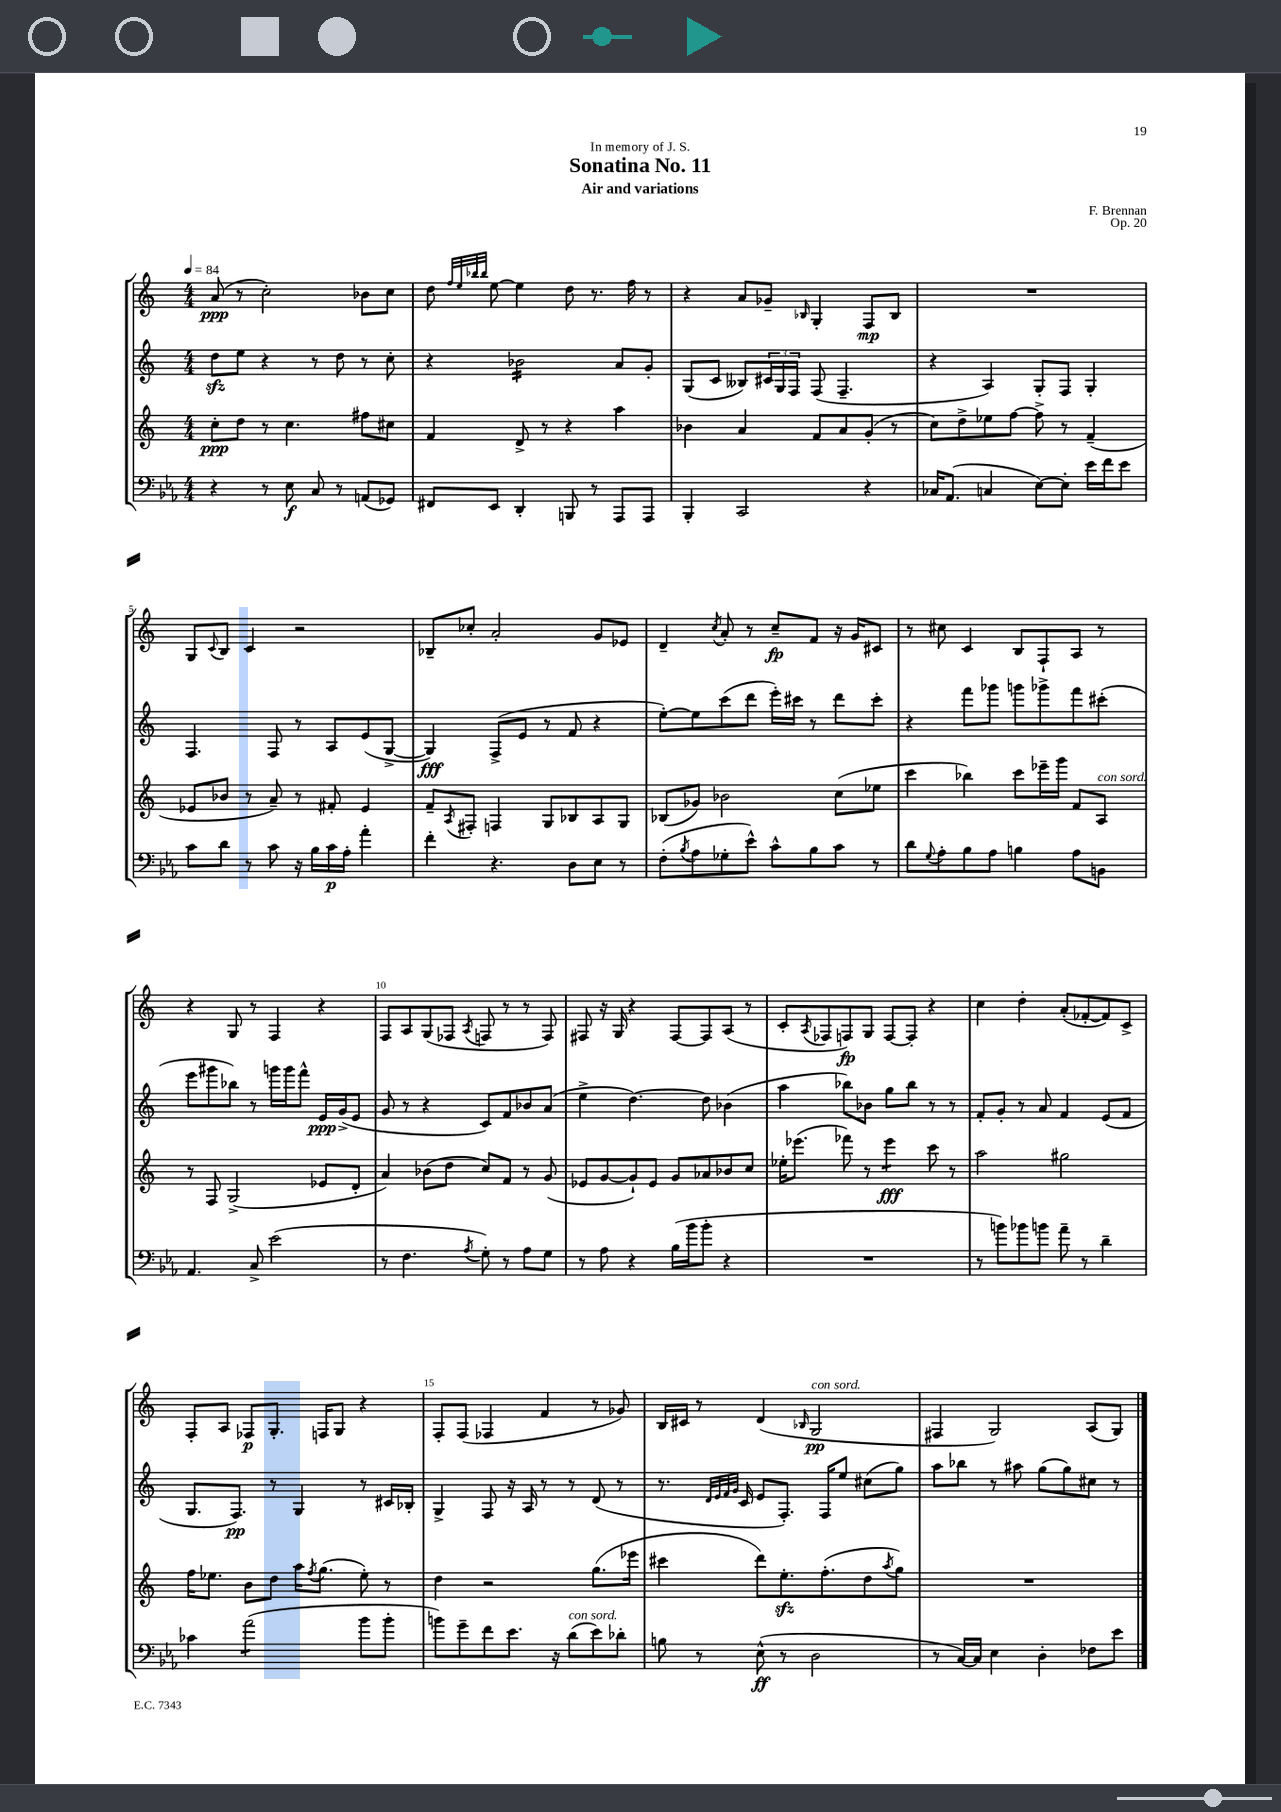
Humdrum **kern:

**kern	**kern	**kern	**kern
*staff4	*staff3	*staff2	*staff1
*clefF4	*clefG2	*clefG2	*clefG2
*k[b-e-a-]	*k[]	*k[]	*k[]
*M4/4	*M4/4	*M4/4	*M4/4
*MM84	*MM84	*MM84	*MM84
4r	8cc'	8dd	(8a
.	8dd	8ee	8r
8r	8r	4r	2cc')
8E-	4.cc	.	.
8C	.	8r	.
8r	.	8dd	.
(8AA	8ff#	8r	8b-
8GG-)	8cc#	8cc'	8cc
=	=	=	=
8FF#	4f	4r	8dd
.	.	.	32qqff
.	.	.	32qqee
.	.	.	32qqbb-
.	.	.	32qqbb-
8EE-	.	.	[8ee
4DD'	8d^	2b-	4ee]
.	8r	.	.
8BBB	4r	.	8dd
8r	.	.	8.r
8AAA-	4aa	8a	.
.	.	.	16ff
8AAA-	.	8g'	8r
=	=	=	=
4BBB-'	4b-	(8G	4r
.	.	8c	.
2CC	4a	8B--)	8a
.	.	24c#	8g-~
.	.	24G	.
.	.	24F	.
.	.	.	16qqB-
.	8f	(8F	4G'
.	8a	4.F~	.
4r	(8g'	.	8F
.	8r	.	8B-
=	=	=	=
16C-	8cc)	4r	1r
(8.AA-	.	.	.
.	8dd^	.	.
4C	8ee-	4A)	.
.	[8ff	.	.
[8E-)	8ff^]	8G'	.
8E-']	8r	8F	.
16e-	(4f~	4G'	.
16f	.	.	.
8e-	.	.	.
=	=	=	=
8c	8e-	4.F	8G
.	.	.	8qqc
8d	8b-	.	8B
8r	8r	.	4c
8c	8a~)	8F	.
16r	8r	8r	2r
16B-	.	.	.
16c	8f#'	8A	.
16A-'	.	.	.
4a-'	4e-	(8e	.
.	.	[8G^	.
=	=	=	=
4f'	8f~	4G])	8B-~
.	8qA	.	.
.	8F#'	.	8cc-'
4.r	4F	(8F^	2a'
.	.	8e	.
.	8G	8r	.
8D	8B-	8f	.
8E-	8A	4r	8g
8r	8G	.	8e-
=	=	=	=
(8F'	(8B-	[8ee')	4d~
8qB-	.	.	.
8A-	8g-)	8ee]	.
.	.	.	8qcc
8G-'	2b-	(8ccc	8a'
8e-^^)	.	8ddd	8r
8c^^	.	16eee')	8cc~
.	.	16ccc#	.
8B-	.	8r	8f
8c	(8cc	8ddd	16r
.	.	.	16g
8r	8ee-	8ccc#'	8c#
=	=	=	=
8d	4ccc	4r	8r
8qqG	.	.	.
8A-'	.	.	8cc#
8B-	4bb-)	8fff	4c
8A-	.	8ggg-	.
4B	8ccc	8ggg	8B
.	16eee-~	8ggg-^	8F`
.	16ggg	.	.
8A-	8f	8fff	8A
8BB	8A	(8ccc#'	8r
=	=	=	=
4.AA-	8r	8eee	4r
.	8F	8ggg#	.
.	(2G^	8bb-)	8G
8C^	.	8r	8r
(2e-	.	16ggg	4F
.	.	16ggg	.
.	.	8fff^^	.
.	8e-	16e	4r
.	.	(16g^	.
.	8d'	8e	.
=	=	=	=
8r	4a)	8g	8F
4.F	.	8r	8A
.	(8b-	4r	(8G
.	8dd	.	8F-
8qA-	.	.	8qA
8G')	8cc)	8c)	8F
8r	8f	8f	8r
8A-	8r	8b-	8r
8G	(8g	(8a	8F)
=	=	=	=
8r	8e-	4ee^	8F#
8A-	[8g	.	16r
.	.	.	16G
4r	8g`])	[4.dd)	4r
.	8e-	.	.
(16B-	8g	.	[8F#
16b-	.	.	.
8b-'	8a-	8dd]	8F#]
4r	8b-	(4b-	(8A
.	8cc	.	8r
=	=	=	=
1r	16ee-'	4aa	8c'
.	(8.eee-	.	.
.	.	.	8qA
.	.	.	8F-
.	8fff-)	8bb-)	8F)
.	8r	8b-	8G
.	4eee-	8gg	[8F
.	.	8bb-	8F']
.	8ccc	8r	4r
.	8r	8r	.
=	=	=	=
8r	2aa	8f'	4cc
8b)	.	8g'	.
8b-	.	8r	4dd'
8b	.	8a	.
8a-~	2gg#	4f	(8a'
8r	.	.	[8f-'
4d~	.	(8e	8f-])
.	.	8f	8c^
=	=	=	=
4c-	16ff	8.G	8F'
.	8.ee-	.	.
.	.	.	8A
.	.	8.F)	.
(2a-	8b	.	8F-
.	8dd	8r	8.G'
.	16aa	4G	.
.	8qff	.	.
.	(8.gg	.	16F
.	.	.	8G
8b-	8ee-')	8r	4r
8b-'	8r	16c#	.
.	.	16B-'	.
=	=	=	=
8b)	4dd	4G^	8F'
8g~	.	.	(8F
8f	2r	8F	4F-
8.e-	.	16r	.
.	.	16A	.
.	.	8r	4f
16r	.	.	.
(8d	.	8r	.
8e-)	(8.gg	(8d	8r
8d-'	.	8r	8g-)
.	16eee-	.	.
=	=	=	=
8B	4ccc#	8.r	16B
.	.	.	16c#
8r	.	.	8r
.	.	32qqd	.
.	.	32qqe	.
.	.	32qqf	.
.	.	32qqg	.
.	.	16c	.
(8E-^^	8ddd)	8e	(4d
8r	8.ee'	8.F')	.
.	.	.	16qqB-
2D	.	.	2G
.	(8.ff'	16F	.
.	.	8ee	.
.	8dd	(8cc#	.
.	8qaa	.	.
.	8gg)	8gg)	.
=	=	=	=
8r	1r	8aa	4F#
[16C)	.	8bb-	.
16C]	.	.	.
4E-	.	8r	2G)
.	.	8aa#	.
4D'	.	(8gg	.
.	.	8gg)	.
8F-	.	8cc#	(8A
8e-	.	8r	8G)
==	==	==	==
*-	*-	*-	*-
